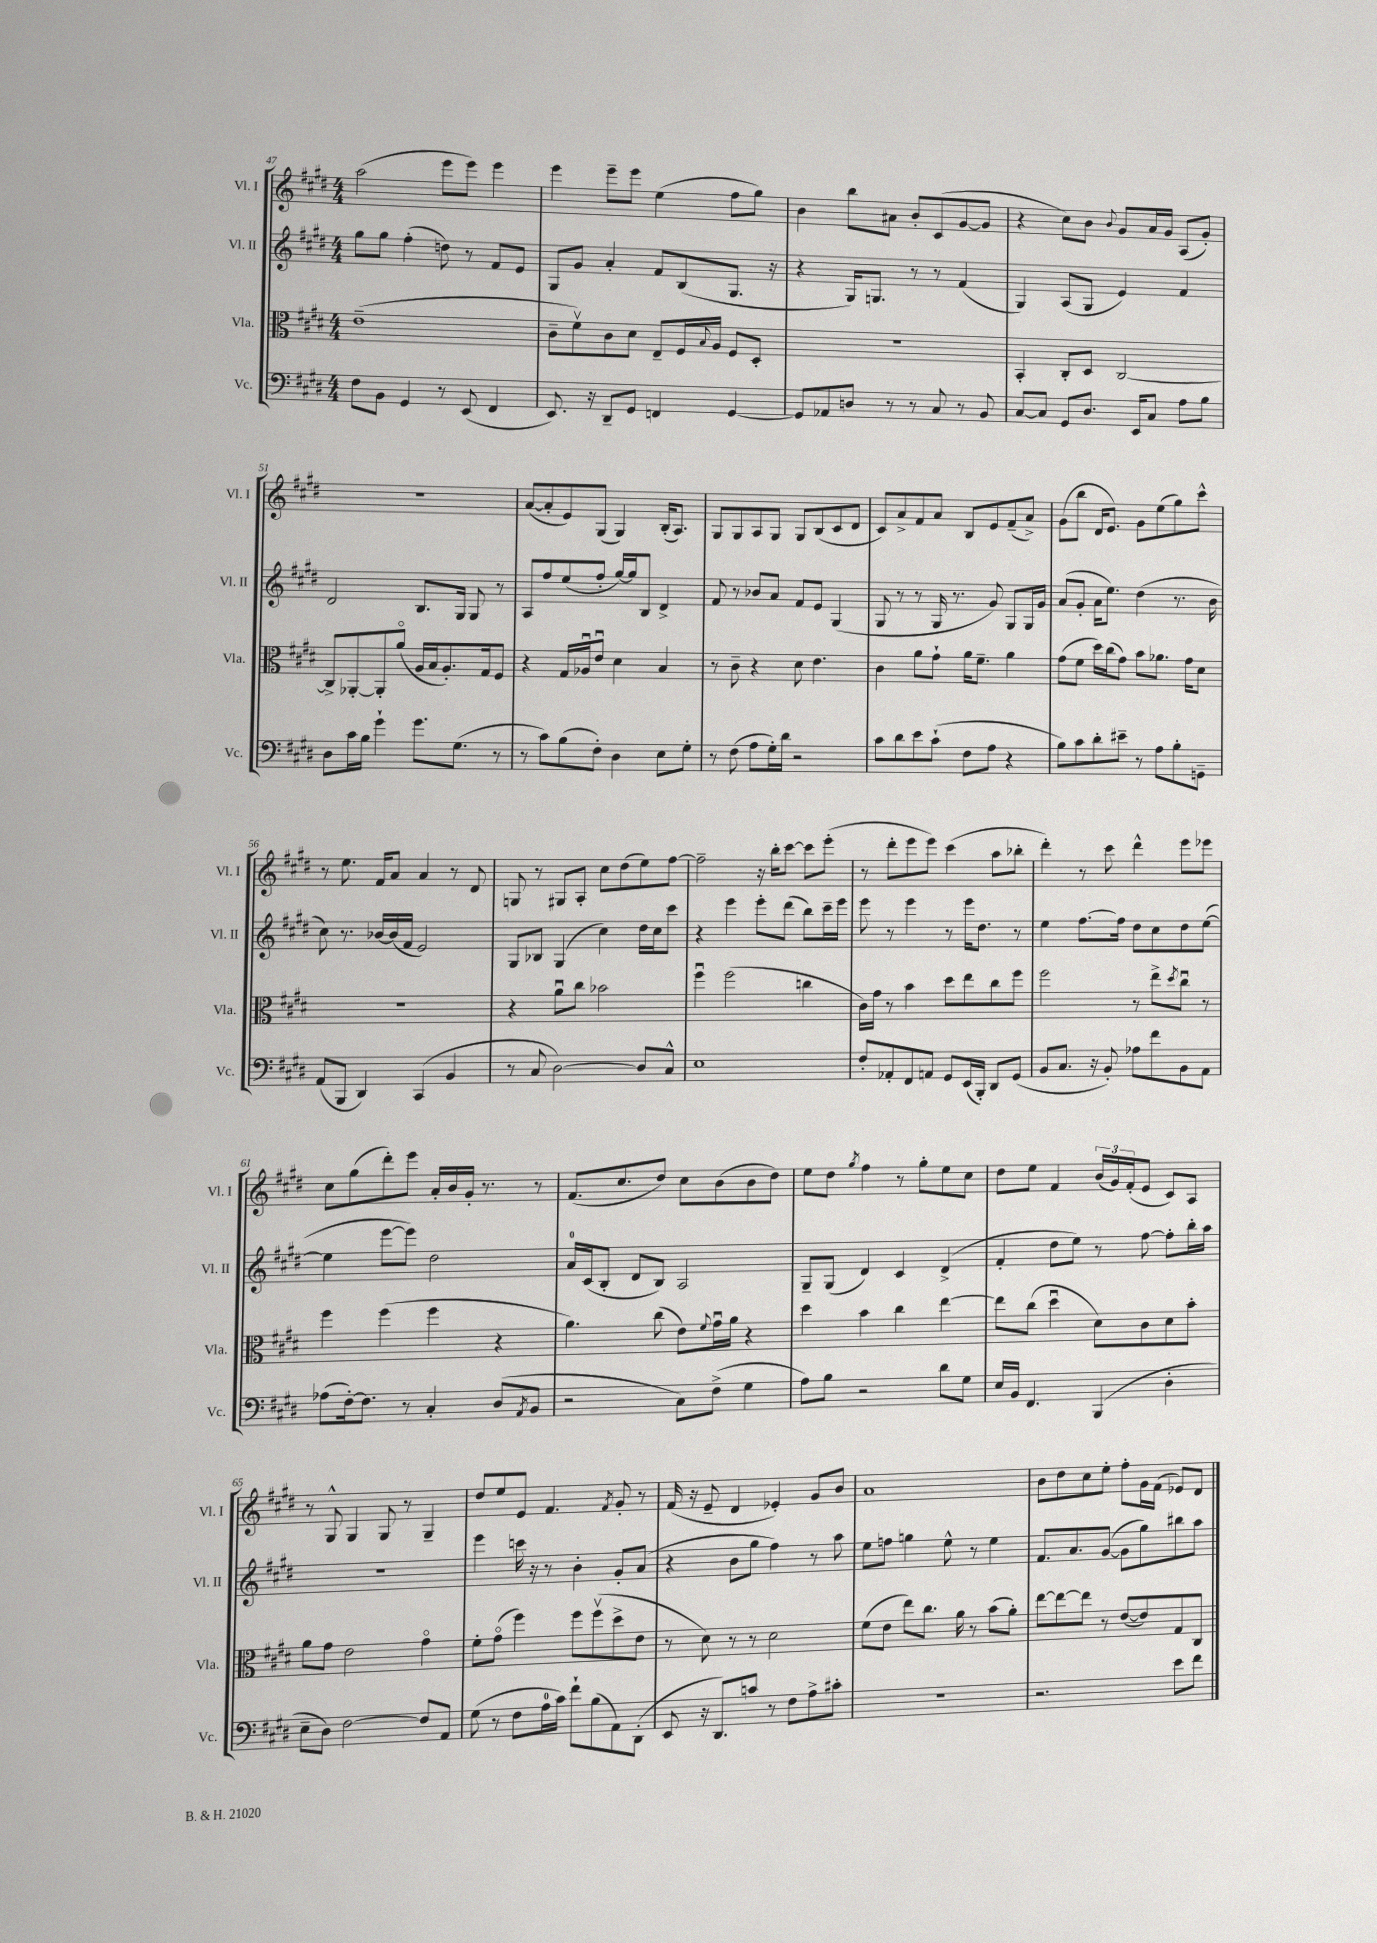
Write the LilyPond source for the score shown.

<<
\new StaffGroup <<
\new Staff = "s0" \with { instrumentName = "Vl. I" shortInstrumentName = "Vl. I" } {
    \clef treble \key e \major \numericTimeSignature \time 4/4
    a''2( e'''8 e'''8) e'''4 |
    e'''4 e'''8-- e'''8 e''4( fis''8 gis''8) |
    b'4 b''8 ais'8 b'8-. cis'8( gis'8~ gis'8 |
    r4 cis''8) b'8 \appoggiatura { b'8 } gis'8 a'16 gis'16 a8( gis'8-.) |
    r1 |
    a'8~( a'8-. e'8) gis8( gis4) b16-.( a8.) |
    gis8 gis8 a8 gis8 gis8 b8( cis'8 dis'8 |
    cis'8) a'8-> fis'8 a'8 b8 e'8 fis'8--( a'8->) |
    gis'8( b''8 dis'16 e'8.) gis'8 e''8( gis''8) cis'''8-^ |
    r8 e''8. fis'16 a'8 a'4 r8 dis'8 |
    g8 r8 gis8 a8-. cis''8 dis''8( e''8) fis''8~ |
    fis''2-- r16 b''16-. cis'''8~ cis'''8 e'''8-.( |
    r8 dis'''8-. e'''8 e'''8) cis'''4( a''8 bes''8-. |
    dis'''4-.) r8 cis'''8 dis'''4-^ e'''8 ees'''8 |
    cis''8 gis''8( dis'''8-.) e'''8 a'16-. b'16 gis'16-. r8. r8 |
    fis'8.( cis''8. dis''8) cis''8 b'8( b'8 dis''8) |
    e''8 dis''8 \acciaccatura { gis''8 } fis''4 r8 gis''8-. e''8 cis''8 |
    dis''8 e''8 fis'4 \tuplet 3/2 { b'16( gis'16) fis'16-.( } e'8 cis'8) a8 |
    r8 gis8-^ gis4 gis8 r8 gis4-- |
    dis''8 e''8 e'8 fis'4. \acciaccatura { fis'8 } gis'8-. r8 |
    fis'16( r16 e'8-- dis'4 ees'4-.) gis'8 b'8 |
    a'1 |
    b'8 dis''8 cis''8 e''8-. fis''8-. gis'16 fis'16( ees'8) dis'8 \bar "|." |
}
\new Staff = "s1" \with { instrumentName = "Vl. II" shortInstrumentName = "Vl. II" } {
    \clef treble \key e \major \numericTimeSignature \time 4/4
    gis''8 gis''8 fis''4-.( d''8) r8 fis'8 e'8 |
    gis8 gis'8 a'4-. fis'8 b8( gis8. r16 |
    r4 gis16) g8. r8 r8 fis'4( |
    gis4) a8( gis8 e'4) fis'4 |
    dis'2 b8. gis16 gis8 r8 |
    a8 fis''8 e''8( fis''8-. gis''16~) gis''16 b8 dis'4-> |
    fis'8 r8 bes'8 a'8 fis'8 e'8 gis4( |
    gis8 r8 r8 gis16 r8. gis'8) gis8 gis16 gis'16 |
    a'8( gis'8-. a'16 e''8.) dis''4( r8. b'16 |
    cis''8) r8. bes'16~ bes'16( fis'16 e'2) |
    gis8 bes8 gis4( cis''4) dis''16 cis''16 cis'''8 |
    r4 e'''4 e'''8-. dis'''8( b''8) cis'''16-- e'''16 |
    e'''8 r8 e'''4 r8 e'''16 dis''8. r8 |
    e''4 fis''8.~ fis''16 dis''8 cis''8 dis''8 e''8~( |
    e''4 e'''8~ e'''8) dis''2 |
    a'16-0 cis'16( b8-. dis'8 b8) a2 |
    gis8-- gis8( dis'4) cis'4 dis'4->( |
    fis'4-. dis''8 e''8) r8 fis''8~ fis''8-. b''16-. a''16 |
    R1 |
    e'''4 c'''16 r16 r8 b'4-. gis'8-. a'8( |
    r4 b'8 gis''8 fis''4) r8 a''8 |
    e''8 f''8 g''4 e''8-^ r8 e''4 |
    fis'8. a'8. gis'8~( gis'8 gis''8) bis''8 a''8 \bar "|." |
}
\new Staff = "s2" \with { instrumentName = "Vla." shortInstrumentName = "Vla." } {
    \clef alto \key e \major \numericTimeSignature \time 4/4
    e'1--( |
    cis'8-- fis'8\upbow) cis'8 dis'8 e8-- fis16 \appoggiatura { b8 } a16 fis8 dis8-. |
    R1 |
    b,4-. cis8-. dis8 cis2~ |
    cis8-> aes,8~-. aes,8-. a'8\flageolet( a16 b16 a8.-.) gis16 fis8 |
    r4 gis16 aes16\downbow e'8\downbow dis'4 b4 |
    r8 cis'8-- r4 dis'8 e'4. |
    cis'4 a'8 gis'8-! a'16 fis'8.-- a'4 |
    gis'8( fis'8 dis''16) cis''16( gis'8) b'8 aes'8. gis'16 dis'8 |
    R1 |
    r4 a'8\downbow cis''8 bes'2 |
    fis''4\downbow fis''2( c''4 |
    cis'16) gis'16 r8 b'4 dis''8 e''8 cis''8 fis''8 |
    fis''2 r8 e''8-> \acciaccatura { dis''8 } cis''8\downbow r8 |
    fis''4 fis''4( fis''4 r4 |
    a'4.) cis''8( e'8) \appoggiatura { fis'8 } gis'16\downbow a'16 r4 |
    dis''4 b'4 cis''4 e''4~ |
    e''8 cis''8( dis''4\downbow dis'8) cis'8 dis'8 b'8-. |
    a'8 gis'8 e'2 gis'4\flageolet |
    fis'8-. gis'8\flageolet( fis''4) fis''8 fis''8\upbow( dis''8-> e'8 |
    r8 dis'8) r8 r8 dis'2 |
    fis'8( e'8 e''8) cis''8. a'16 r8 b'8( a'8-.) |
    e''8~ e''8~ e''8 r8 e'8~( e'8) gis8 cis8 \bar "|." |
}
\new Staff = "s3" \with { instrumentName = "Vc." shortInstrumentName = "Vc." } {
    \clef bass \key e \major \numericTimeSignature \time 4/4
    fis8 b,8 gis,4 r8 e,8( fis,4 |
    e,8.) r16 dis,8-- gis,8 f,4 gis,4~ |
    gis,8 aes,8 d8 r8 r8 cis8 r8 b,8 |
    cis8~ cis8 gis,8 dis8. e,16 cis8 a8 b8 |
    dis8 cis'16 b16 gis'4-! gis'8. gis8.( r8 |
    r8 cis'8) b8( fis8-.) dis4 e8 gis8-. |
    r8 fis8( a8 gis16-.) dis'16 r2 |
    cis'8 dis'8 e'8 cis'8-!( fis8 a8 r4 |
    b8) cis'8 dis'8-. eis'8-- r8 a8 b8-. g,8-- |
    a,8( b,,8 dis,4) cis,4( b,4 |
    r8 cis8 dis2~) dis8 cis8-^ |
    e1 |
    fis8-. aes,8-. fis,8 a,8 gis,8 e,16( b,,16-.) dis,8 gis,8( |
    b,8 cis8. r16 b,8-.) aes8 fis'8 b,8 a,8 |
    aes8( fis16~-.) fis8. r8 cis4-. dis8( \acciaccatura { a,8 } b,8 |
    r2 cis8) fis8->( gis4 |
    a8) b8 r2 dis'8 gis8 |
    e16 b,16 fis,4. b,,4( dis4-. |
    e8-- dis8) fis2~ fis8 a,8 |
    gis8( r8 fis8 a16-0 cis'16) fis'8-! b8( a,8) dis,8-.( |
    e,8 r16 dis,8.) c'8 r8 fis8 a8-> cis'8-. |
    R1 |
    r2. e'8 fis'8 \bar "|." |
}
>>
>>
\layout { \context { \Score currentBarNumber = #47 } }
